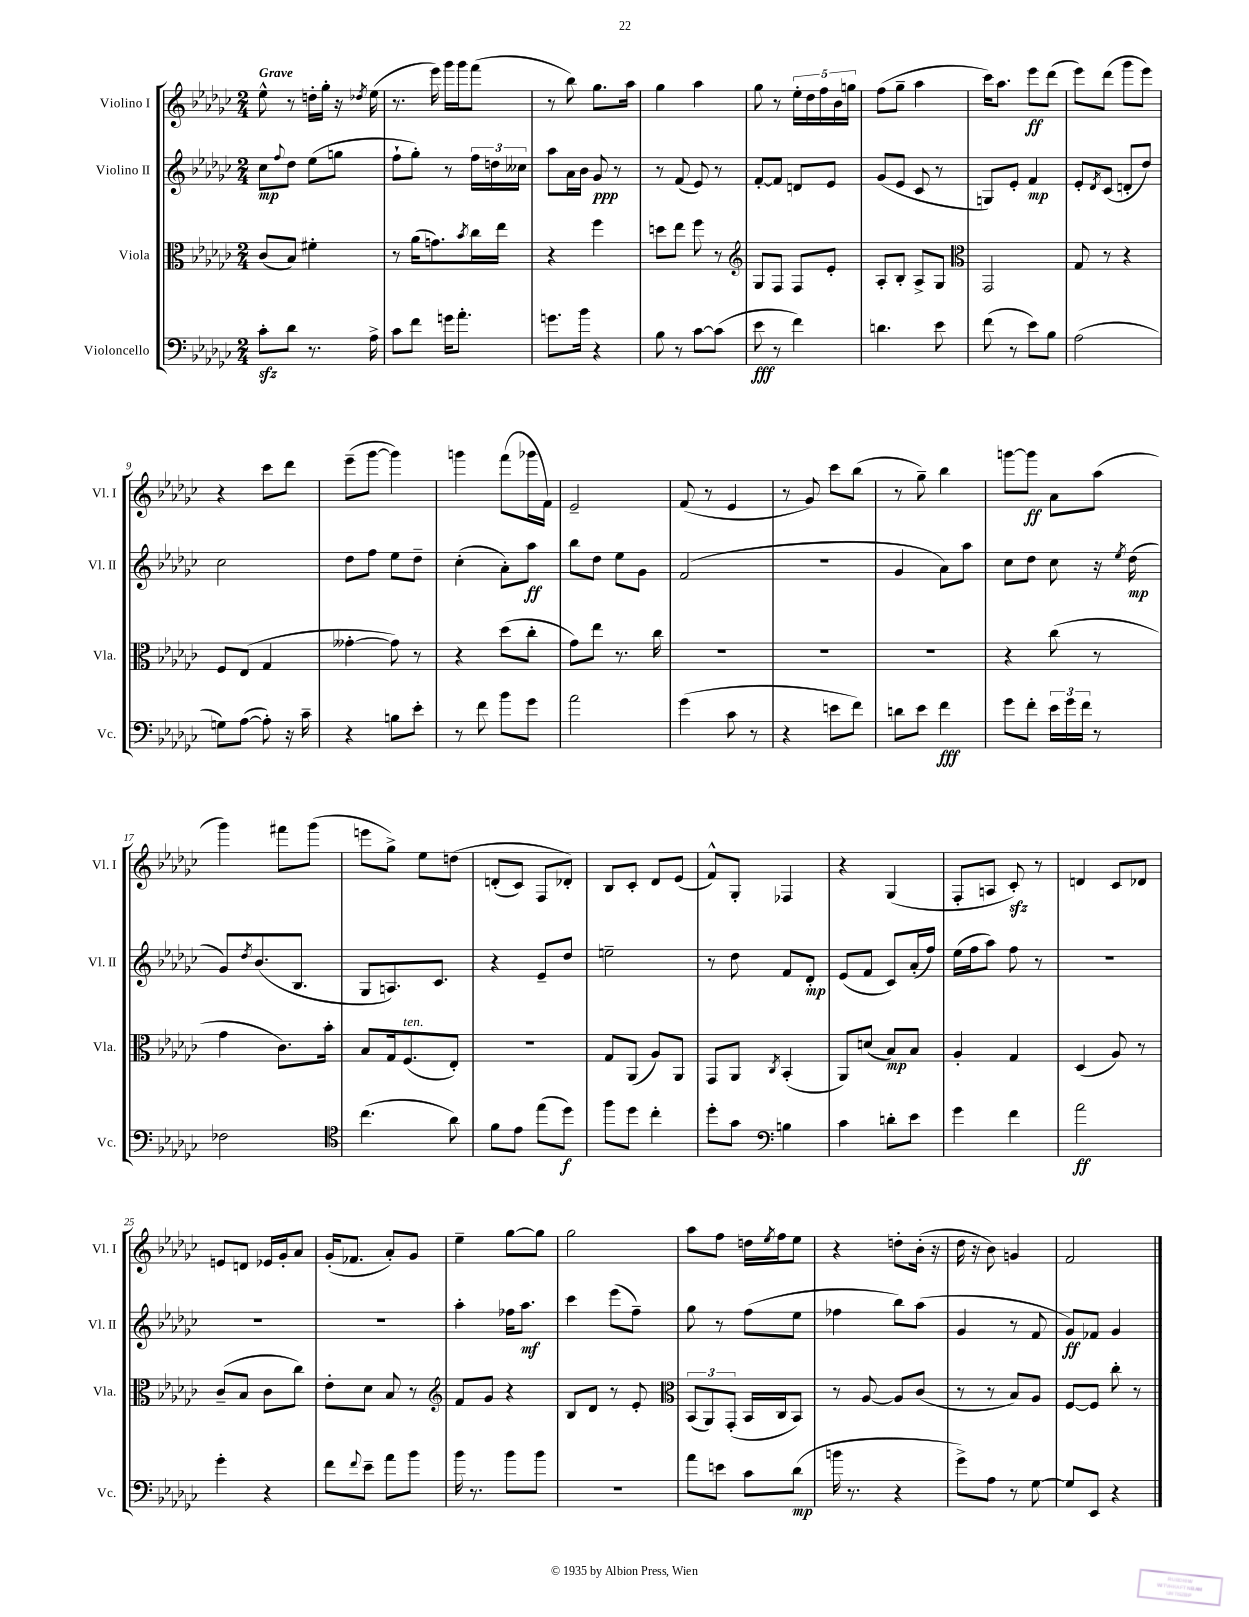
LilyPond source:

<<
\new StaffGroup <<
\new Staff = "s0" \with { instrumentName = "Violino I" shortInstrumentName = "Vl. I" } {
    \clef treble \key ges \major \numericTimeSignature \time 2/4 \tempo "Grave"
    ees''8-^ r8 d''16-. ges''16-. r16 \acciaccatura { des''8 } ees''16( |
    r8. ees'''16) ges'''16 ges'''16 f'''8( |
    r8 bes''8) ges''8. aes''16 |
    ges''4 aes''4 |
    ges''8 r8 \tuplet 5/4 { ees''16-. des''16 f''16 bes'16 g''16 } |
    f''8( ges''8-- aes''4 |
    ces'''16) aes''8. ees'''8\ff des'''8( |
    ees'''8) des'''8( ges'''8 ees'''8) |
    r4 ces'''8 des'''8 |
    ees'''8--( ges'''8~ ges'''4) |
    g'''4 f'''8( ges'''16 f'16) |
    ees'2-- |
    f'8( r8 ees'4 |
    r8 ges'8) ces'''8 bes''8( |
    r8 ges''8--) bes''4 |
    g'''8~ g'''8\ff aes'8 aes''8( |
    ges'''4) fis'''8 ges'''8( |
    e'''8 ges''8->) ees''8 d''8\( |
    d'8-.( ces'8) f8 des'8-.\) |
    bes8 ces'8-. des'8 ees'8( |
    f'8-^) ges8-. fes4 |
    r4 ges4( |
    f8-. a8 ces'8-.\sfz) r8 |
    d'4 ces'8 des'8 |
    e'8 d'8 ees'16 ges'16-. aes'8 |
    ges'16-.( fes'8. aes'8-.) ges'8 |
    ees''4-- ges''8~ ges''8 |
    ges''2 |
    aes''8 f''8 d''16 \acciaccatura { ees''8 } f''16 ees''8 |
    r4 d''8-. bes'16-.( r16 |
    des''16 r16 bes'8) g'4 |
    f'2 \bar "|." |
}
\new Staff = "s1" \with { instrumentName = "Violino II" shortInstrumentName = "Vl. II" } {
    \clef treble \key ges \major \numericTimeSignature \time 2/4
    ces''8\mp \appoggiatura { f''8 } des''8 ees''8( g''8 |
    f''8-! ges''8-.) r8 \tuplet 3/2 { f''16 d''16 ceses''16 } |
    aes''8 aes'16 bes'16 ges'8\ppp r8 |
    r8 f'8( ees'8) r8 |
    f'8~-. f'8 d'8 ees'8 |
    ges'8( ees'8 ces'8 r8 |
    g8) ees'8-. f'4\mp |
    ees'8-. \acciaccatura { des'8 } ces'8( d'8-. des''8) |
    ces''2 |
    des''8 f''8 ees''8 des''8-- |
    ces''4-.( aes'8-.) aes''8\ff |
    bes''8 des''8 ees''8 ges'8 |
    f'2( |
    r2 |
    ges'4 aes'8) aes''8 |
    ces''8 des''8 ces''8 r16 \acciaccatura { ees''8 } des''16\mp( |
    ges'8) \acciaccatura { des''8 } bes'8.( bes8. |
    ges8 a8.) ces'8. |
    r4 ees'8-- des''8 |
    e''2-- |
    r8 des''8 f'8 des'8-.\mp |
    ees'8( f'8 ces'8) aes'16-.( f''16) |
    ees''16( f''16 aes''8) f''8 r8 |
    r2 |
    R2 |
    R2 |
    aes''4-. fes''16 aes''8.\mf |
    ces'''4 ees'''8( f''8--) |
    ges''8 r8 f''8( ees''8 |
    fes''4 bes''8) aes''8( |
    ges'4 r8 f'8 |
    ges'8\ff) fes'8 ges'4 \bar "|." |
}
\new Staff = "s2" \with { instrumentName = "Viola" shortInstrumentName = "Vla." } {
    \clef alto \key ges \major \numericTimeSignature \time 2/4
    ces'8( bes8) fis'4-. |
    r8 aes'16( g'8.) \acciaccatura { bes'8 } ces''16 ees''16 |
    r4 f''4 |
    d''8 ees''8 f''8 r8 |
    \clef treble ges8 f8 f8 ees'8-. |
    aes8-. bes8-. aes8-> ges8 |
    \clef alto ges,2 |
    ges8 r8 r4 |
    f8 ees8( ges4 |
    geses'4~-. geses'8) r8 |
    r4 des''8( ces''8-. |
    ges'8) ees''8 r8. ces''16 |
    R2 |
    R2 |
    R2 |
    r4 ces''8( r8 |
    ges'4 ces'8.) bes'16-. |
    bes8 ges16 f8.^\markup { \italic "ten." }( ees8-.) |
    R2 |
    ges8 aes,8( aes8) aes,8 |
    ges,8 aes,8 \acciaccatura { ces8 } bes,4-.( |
    aes,8) d'8( bes8\mp) bes8 |
    aes4-. ges4 |
    des4( aes8) r8 |
    ces'8--( bes8 ces'8 ces''8) |
    ees'8-. des'8 bes8 r8 |
    \clef treble f'8 ges'8 r4 |
    bes8 des'8 r8 ees'8-. |
    \clef alto \tuplet 3/2 { bes,8( aes,8) ges,8-.( } bes,16 ces16 bes,8) |
    r8 aes8~ aes8 ces'8( |
    r8 r8 bes8) aes8 |
    f8~ f8 ces''8-. r8 \bar "|." |
}
\new Staff = "s3" \with { instrumentName = "Violoncello" shortInstrumentName = "Vc." } {
    \clef bass \key ges \major \numericTimeSignature \time 2/4
    ces'8-.\sfz des'8 r8. aes16-> |
    ces'8 f'8 g'16 aes'8.-. |
    g'8. bes'16 r4 |
    bes8 r8 ces'8~ ces'8( |
    ees'8\fff r8 f'4) |
    d'4. ees'8 |
    f'8( r8 ees'8) bes8 |
    aes2( |
    g8) aes8~( aes8-.) r16 ces'16-- |
    r4 b8 ees'8-. |
    r8 f'8 bes'8 ges'8 |
    aes'2 |
    ges'4( ces'8 r8 |
    r4 e'8 f'8) |
    d'8 ees'8 f'4\fff |
    ges'8 f'8-. \tuplet 3/2 { ees'16 ges'16 f'16 } r8 |
    fes2 |
    \clef tenor ces''4.( aes'8) |
    f'8 ees'8 ees''8( des''8\f) |
    f''8 des''8 ces''4-. |
    des''8-. ges'8 \clef bass b4 |
    ces'4 d'8-. ees'8 |
    ges'4 f'4 |
    aes'2\ff |
    ges'4-. r4 |
    f'8 \appoggiatura { f'8 } ees'8-- aes'8 bes'8 |
    bes'16 r8. bes'8 bes'8 |
    r2 |
    aes'8 e'8 ces'8 des'8\mp( |
    b'16 r8. r4 |
    ges'8->) aes8 r8 ges8~ |
    ges8 ees,8 r4 \bar "|." |
}
>>
>>
